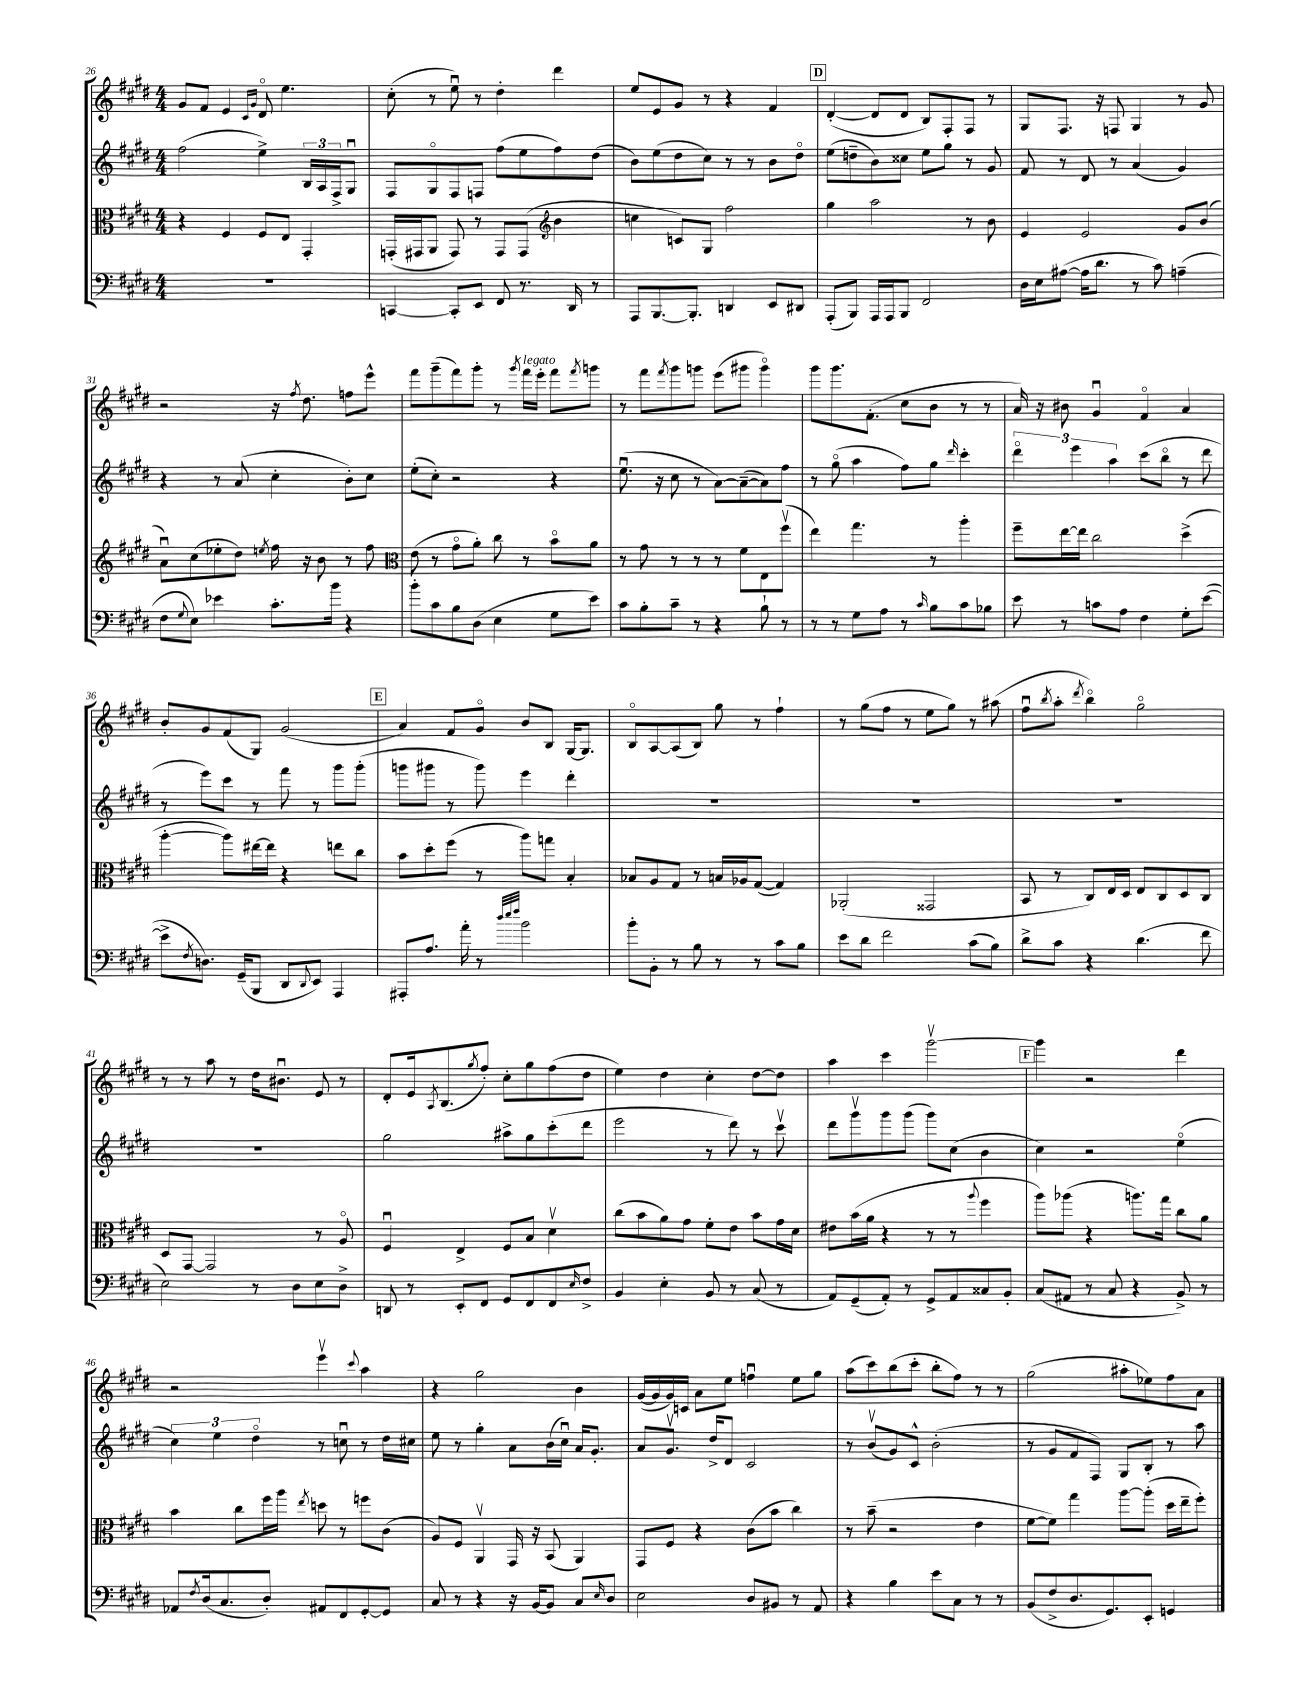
<<
\new StaffGroup <<
\new Staff = "s0" {
    \clef treble \key e \major \numericTimeSignature \time 4/4
    gis'8 fis'8 e'4 \grace { cis'16 gis'16 } dis'8\flageolet e''4. |
    cis''8-.( r8 e''8\downbow) r8 dis''4-. dis'''4 |
    e''8 e'8 gis'8 r8 r4 fis'4 |
    \mark \markup { \box "D" } dis'4~-.( dis'8 dis'8 b8) fis8-. fis8 r8 |
    gis8 fis8. r16 f8 gis4 r8 gis'8 |
    r2 r16 \acciaccatura { fis''8 } dis''8. f''8 e'''8-^ |
    fis'''8 gis'''8--( fis'''8) gis'''8-. r8 \acciaccatura { gis'''8 } fis'''16^\markup { \italic "legato" } e'''16-. fis'''8 \acciaccatura { fis'''8 } g'''8 |
    r8 fis'''8 \acciaccatura { fis'''8 } gis'''8 g'''8 e'''8( gis'''8 gis'''4\flageolet) |
    gis'''8 gis'''8. fis'8.-.( cis''8 b'8 r8 r8 |
    a'16) r16 bis'8 gis'4\downbow fis'4\flageolet a'4 |
    b'8-. gis'8 fis'8( gis8) gis'2( |
    \mark \markup { \box "E" } a'4) fis'8 gis'8\flageolet b'8 b8 gis16~ gis8. |
    b8\flageolet a8~ a8( b8) gis''8 r8 fis''4-! |
    r8 gis''8( fis''8 r8 e''8 gis''8) r8 ais''8( |
    fis''8\downbow \acciaccatura { b''8 } a''8-. \acciaccatura { dis'''8 } b''4\flageolet) gis''2\flageolet |
    r8 r8 a''8 r8 dis''16 bis'8.\downbow e'8 r8 |
    dis'8-. e'16 \acciaccatura { a8 } b8.( \acciaccatura { gis''8 } fis''8-.) cis''8-. gis''8 fis''8( dis''8 |
    e''4) dis''4 cis''4-. dis''8~ dis''8 |
    a''4 cis'''4 gis'''2~\upbow |
    \mark \markup { \box "F" } gis'''4 r2 dis'''4 |
    r2 e'''4\upbow \appoggiatura { cis'''8 } a''4 |
    r4 gis''2 b'4 |
    gis'16~( gis'16 gis'16) c'16 a'8 e''8 f''4\downbow e''8 gis''8 |
    a''8( cis'''8) b''8( cis'''8-. b''8-. fis''8) r8 r8 |
    gis''2( ais''8-. ees''8) fis''8 a'8 \bar "|." |
}
\new Staff = "s1" {
    \clef treble \key e \major \numericTimeSignature \time 4/4
    fis''2( e''4->) \tuplet 3/2 { b16 a16 fis16-> } gis8\downbow |
    fis8 gis8\flageolet fis8 f8 fis''8( e''8 fis''8) dis''8( |
    b'8) e''8( dis''8 cis''8) r8 r8 b'8 dis''8\flageolet |
    \mark \markup { \box "D" } e''8( d''8-- b'8) cisis''8 e''8 gis''8 r8 gis'8 |
    fis'8 r8 dis'8 r8 a'4( gis'4) |
    r4 r8 a'8( cis''4-. b'8-.) cis''8 |
    e''8-.( cis''8-.) r2 r4 |
    e''8.\downbow( r16 cis''8 r8 a'8~) a'8~--( a'8) fis''8 |
    r8 gis''8\flageolet( a''4 fis''8) gis''8 \grace { dis'''16 } cis'''4-. |
    \tuplet 3/2 { dis'''4\flageolet e'''4 a''4 } cis'''8( b''8\flageolet r8 dis'''8 |
    r8 e'''8) cis'''8 r8 fis'''8 r8 gis'''8 gis'''8-.( |
    \mark \markup { \box "E" } g'''8 gis'''8 r8 gis'''8) e'''4 dis'''4-. |
    R1 |
    R1 |
    R1 |
    R1 |
    gis''2 ais''8-> gis''8 cis'''8-.( dis'''8 |
    e'''2 r8 dis'''8) r8 cis'''8\upbow |
    dis'''8 gis'''8\upbow gis'''8 gis'''8( gis'''8) cis''8( b'4 |
    \mark \markup { \box "F" } cis''4) r2 e''4\flageolet( |
    \tuplet 3/2 { cis''4) e''4 dis''4\flageolet } r8 c''8\downbow r8 dis''16 cis''16 |
    e''8 r8 gis''4-. a'8 b'16( cis''16\downbow) a'16 gis'8.-. |
    a'8 gis'8.\upbow dis''16-> dis'8 cis'2 |
    r8 b'8\upbow( gis'8) cis'8-^ b'2-.( |
    r8 gis'8 fis'8 fis8) gis8 b8-. r8 a''8 \bar "|." |
}
\new Staff = "s2" {
    \clef alto \key e \major \numericTimeSignature \time 4/4
    r4 fis4 fis8 e8 gis,4-. |
    g,16-.( gis,16 a,8 gis,8) r8 gis,8 gis,8( \clef treble b'4 |
    c''4 c'8) gis8 fis''2 |
    \mark \markup { \box "D" } gis''4 a''2 r8 b'8 |
    e'4 e'2 gis'8 b'8( |
    a'8\downbow) cis''8( ees''8-. dis''8) \acciaccatura { e''8 } fis''16 r16 b'8 r8 fis''8 |
    \clef alto e'8( r8 gis'8\flageolet a'8-.) cis''8 r8 b'8\flageolet a'8 |
    r8 gis'8 r8 r8 r8 fis'8 e8 fis''8\upbow( |
    e''4) gis''4. r8 a''4-. |
    fis''8-- e''16~ e''16 cis''2 dis''4->( |
    a''4~-. a''8) eis''16~ eis''16 r4 e''8 cis''8 |
    \mark \markup { \box "E" } b'8 dis''8-. fis''8( r8 a''8) g''8 b4-. |
    bes8 a8 gis8 r8 b16 aes16 gis8~( gis4) |
    aes,2-.( gisis,2 |
    b,8 r8 cis8) e16 dis16 e8 cis8 dis8 cis8 |
    dis8 gis,8~ gis,2 r8 a8\flageolet |
    fis4\downbow e4-> fis8 b8 dis'4\upbow |
    cis''8( b'8 a'8) gis'8 fis'8-. e'8 b'8 gis'16 dis'16 |
    eis'8 b'16( a'16 r4 r8 r8 \appoggiatura { a''8 } fis''4 |
    \mark \markup { \box "F" } a''8) aes''8( r4 a''8.) gis''16 cis''8 a'8 |
    b'4 cis''8 fis''16 a''16 \acciaccatura { e''8 } d''8 r8 f''8 cis'8( |
    a8) fis8 a,4\upbow gis,16 r16 b,8( a,4) |
    gis,8 fis8 r4 cis'8( b'8 cis''4) |
    r8 b'8--( r2 e'4 |
    fis'8~ fis'8) gis''4 a''8~ a''8-.( dis''16 e''16-- fis''8-.) \bar "|." |
}
\new Staff = "s3" {
    \clef bass \key e \major \numericTimeSignature \time 4/4
    R1 |
    c,4~ c,8-. e,8 fis,8 r8. dis,16 r8 |
    a,,8 b,,8.~ b,,8.-. d,4 e,8 dis,8 |
    \mark \markup { \box "D" } a,,8-.( b,,8) a,,16 a,,16 b,,8 fis,2 |
    dis16 e16 ais8~( ais16 dis'8. r8 cis'8) a4--( |
    fis8 \appoggiatura { gis8 } e8) ees'4 cis'8.-. b'16 r4 |
    b'8-. cis'8 b8 dis8( e4 gis8 e'8) |
    cis'8 b8-. cis'8-- r8 r4 b8-! r8 |
    r8 r8 gis8 a8 r8 \grace { cis'16 } b8 cis'8 bes8 |
    e'8 r8 c'8 a8 fis4 gis8-. e'8~( |
    e'8-> \acciaccatura { fis8 } d8.) gis,16--( b,,8 dis,8 \appoggiatura { dis,8 } e,8) a,,4 |
    \mark \markup { \box "E" } ais,,8-. a8. a'16-. r8 \grace { dis''32 e''32 fis''32 } b'2 |
    b'8-. b,8-. r8 b8 r8 r8 cis'8 b8 |
    e'8 dis'8 fis'2 cis'8( b8) |
    dis'8-> cis'8 r4 dis'4.( fis'8 |
    e2) r8 dis8 e8 dis8-> |
    d,8 r8 e,8-. fis,8 gis,8 fis,8 fis,8 \grace { e16 } fis8-> |
    b,4 e4-. b,8 r8 cis8( r8 |
    a,8) gis,8--( a,8-.) r8 gis,8-> a,8 cisis8 b,8-. |
    \mark \markup { \box "F" } cis8( ais,8 r8 cis8 r4 b,8->) r8 |
    aes,8 \acciaccatura { fis8 } dis16( cis8. dis8-.) ais,8 fis,8 gis,8~-. gis,8 |
    cis8 r8 r4 r16 b,16~ b,8 cis8 \grace { e16 } dis8 |
    e2 dis8 bis,8 r8 a,8 |
    r4 b4 e'8 cis8 r8 r8 |
    b,8( fis8-> dis8. gis,8.) e,8-. g,4 \bar "|." |
}
>>
>>
\layout { \context { \Score currentBarNumber = #26 } }
